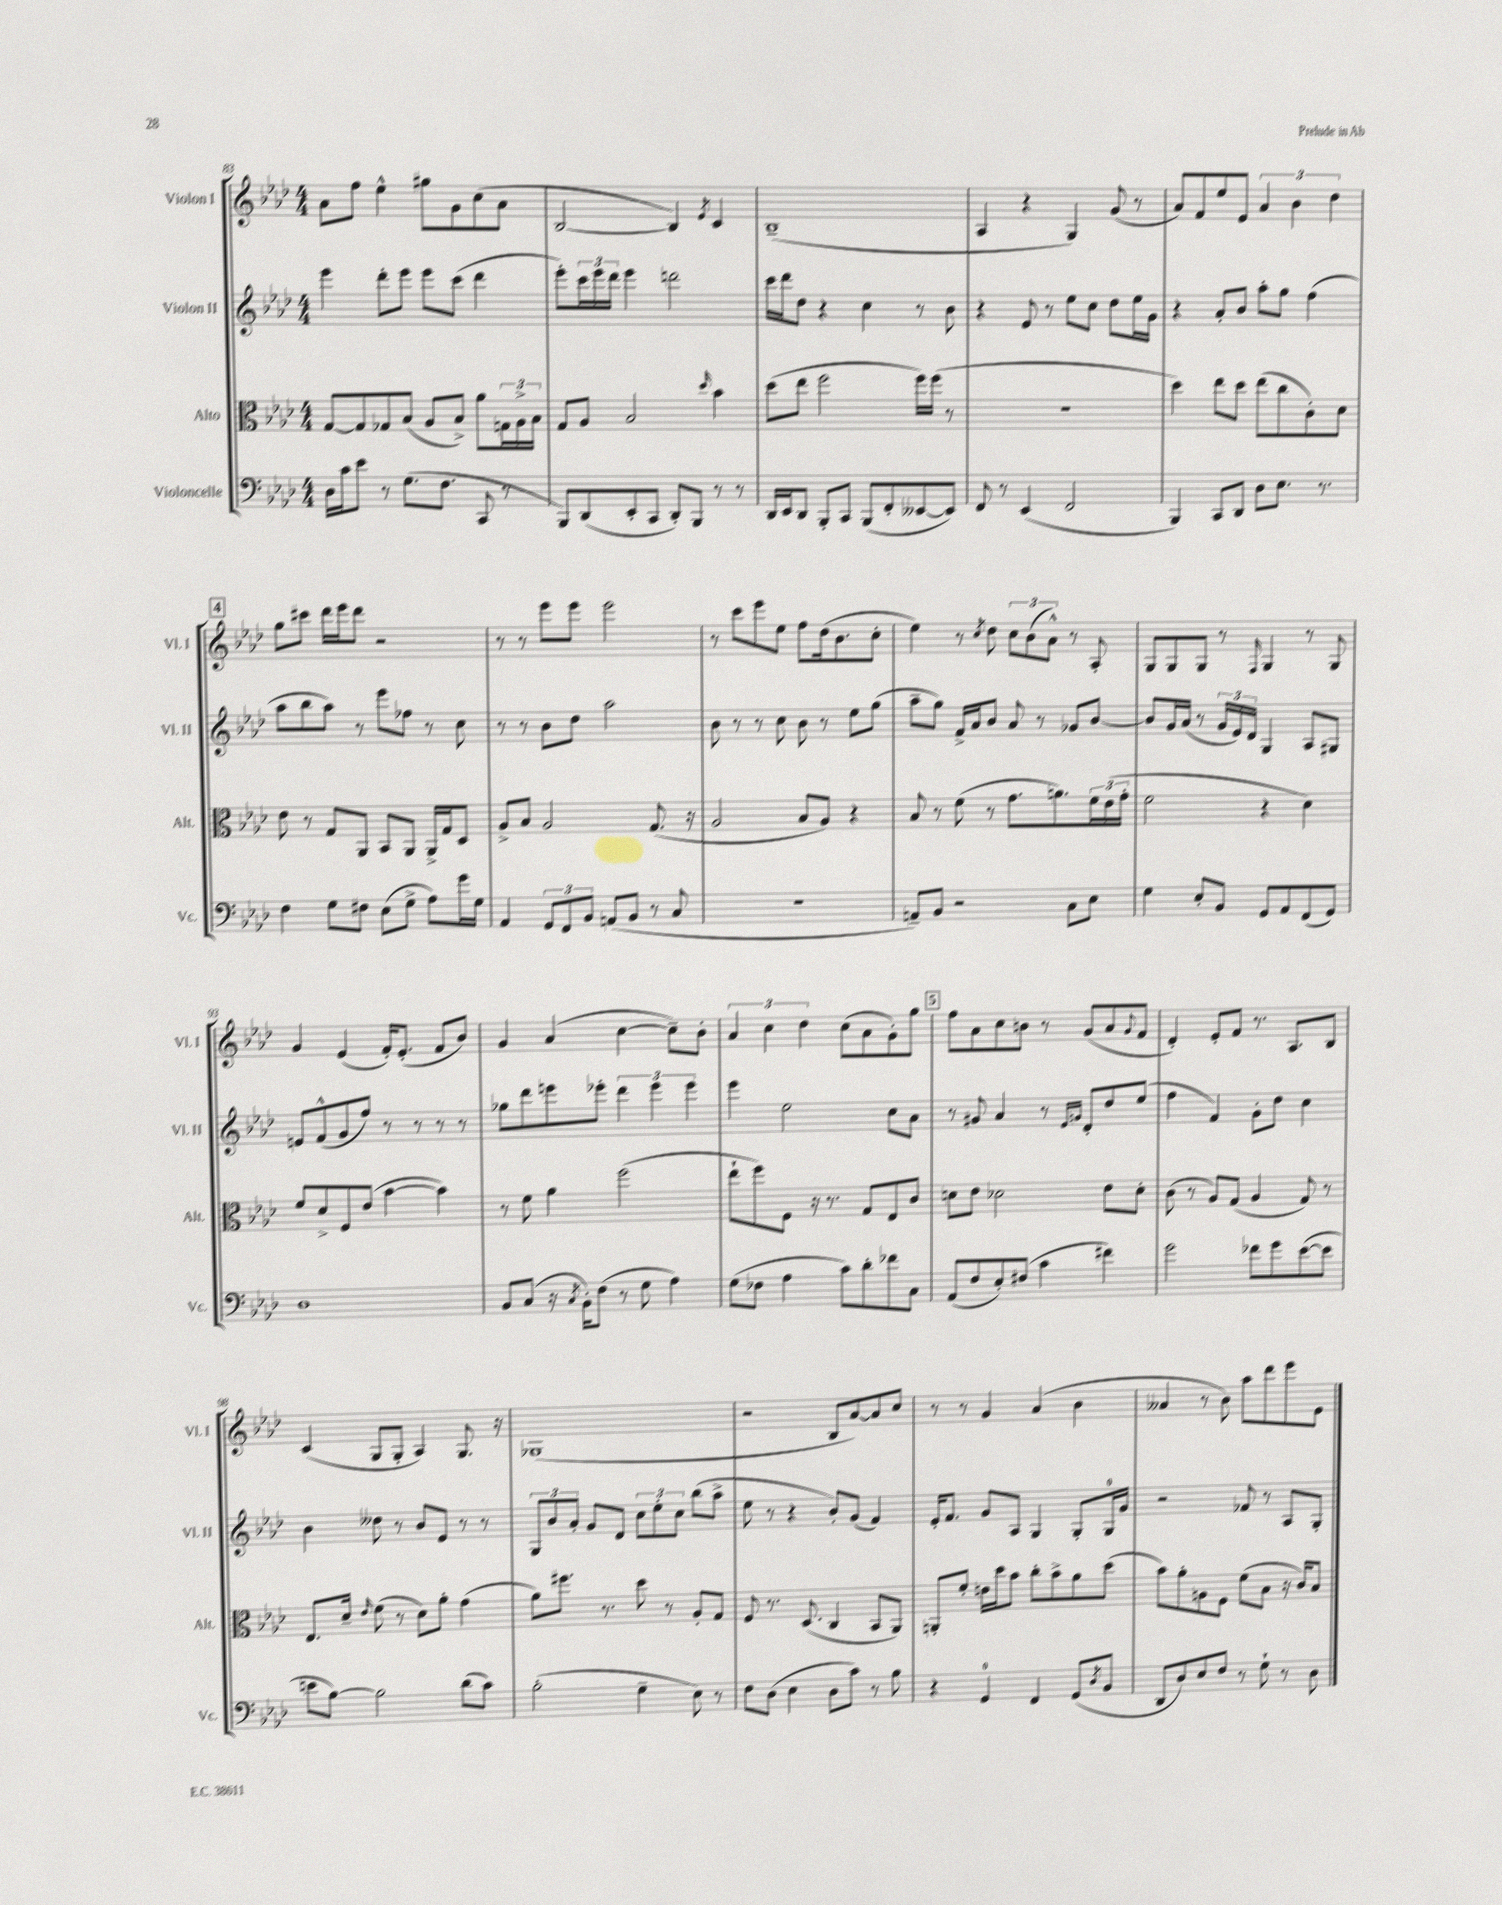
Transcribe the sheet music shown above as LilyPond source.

<<
\new StaffGroup <<
\new Staff = "s0" \with { instrumentName = "Violon I" shortInstrumentName = "Vl. I" } {
    \clef treble \key aes \major \numericTimeSignature \time 4/4
    aes'8 f''8 ees''4-^ gis''8 g'8 c''8( aes'8 |
    bes2~ bes4) \acciaccatura { ees'8 } c'4 |
    bes1--( |
    aes4 r4 g4) g'8( r8 |
    aes'8) f'8 ees''8 ees'8 \tuplet 3/2 { aes'4 bes'4 des''4 } |
    \mark \markup { \box "4" } g''8 cis'''8 des'''16 ees'''16 des'''8 r2 |
    r8 r8 ees'''8 ees'''8 ees'''2 |
    r8 c'''8 ees'''8 ees''8 f''8 des''16( bes'8. c''8-. |
    ees''4) r8 \acciaccatura { c''8 } des''8 \tuplet 3/2 { c''8 bes'8( aes'8-^) } r8 aes8-. |
    g8 g8 g8 r8 \grace { f16 } g4 r8 g8 |
    g'4 ees'4( f'16-.) ees'8.-.( f'8 bes'8) |
    g'4 aes'4( c''4~ c''8--) bes'8-. |
    \tuplet 3/2 { aes'4 c''4 des''4 } c''8( aes'8 g'8-.) g''8 |
    \mark \markup { \box "5" } f''8 aes'8 c''8 b'8 r8 g'8( aes'8 \appoggiatura { g'8 } f'8 |
    des'4-.) ees'8-. f'8 r8. aes8. bes8 |
    c'4( g8 g8-. aes4) g8. r16 |
    ges1( |
    r2 bes8 aes'8~) aes'8 c''8 |
    r8 r8 g'4 aes'4( bes'4 |
    aeses'4 r8 bes'8) aes''8 des'''8 ees'''8 ees'8 \bar "|." |
}
\new Staff = "s1" \with { instrumentName = "Violon II" shortInstrumentName = "Vl. II" } {
    \clef treble \key aes \major \numericTimeSignature \time 4/4
    ees'''4 des'''8-. ees'''8 ees'''8 c'''8( des'''4 |
    ees'''8-.) \tuplet 3/2 { c'''16 ees'''16 des'''16 } ees'''4 d'''2 |
    c'''16 des'''16 des''8 r4 c''4 r8 bes'8 |
    r4 ees'8 r8 ees''8 c''8 des''8 ees''16 g'16 |
    r4 aes'8-. bes'8 aes''8-. g''8 f''4( |
    \mark \markup { \box "4" } aes''8 bes''8 aes''8) r8 ees'''8 fes''8 r8 c''8 |
    r8 r8 bes'8 des''8 aes''2 |
    bes'8 r8 r8 c''8 bes'8 r8 ees''8 g''8( |
    aes''8-- g''8) f'16-> aes'16 bes'8 aes'8 r8 ges'8 bes'8~ |
    bes'8 g'16 aes'16( r8 \tuplet 3/2 { g'16 ees'16) des'16 } g4 aes8 gis8 |
    e'8 f'8-^( g'8 f''8) r8 r8 r8 r8 |
    ges''8 des'''8 e'''8 ees'''8-. \tuplet 3/2 { des'''4 ees'''4 ees'''4 } |
    ees'''4 ees''2 c''8 aes'8 |
    \mark \markup { \box "5" } r8 gis'8 aes'4 r8 \grace { ees'16 g'16 } des'8-. des''8 ees''8( |
    f''4 f'4) g'8-. des''8 c''4 |
    bes'4 deses''8 r8 bes'8 ees'8 r8 r8 |
    \tuplet 3/2 { g8 bes'8 aes'8-. } g'8 des'8 \tuplet 3/2 { c''8 ees''8-. c''8 } bes''8( aes''8-> |
    ees''8 r8 r4 bes'8-.) g'8( f'4) |
    ees'16-. f'8. g'8 aes8 g4 g8-. g16-0 g'16 |
    r2 fes'8 r8 aes8 g8-. \bar "|." |
}
\new Staff = "s2" \with { instrumentName = "Alto" shortInstrumentName = "Alt." } {
    \clef alto \key aes \major \numericTimeSignature \time 4/4
    g8~ g8 ges8 bes8( aes8 bes8->) aes'8 \tuplet 3/2 { g16 aes16-> bes16 } |
    g8 aes8 bes2 \grace { des''16 } bes'4 |
    des''8( ees''8 f''2 f''16) f''16( r8 |
    R1 |
    des''4) ees''8 des''8 ees''8( c''8 c'8-.) des'8 |
    \mark \markup { \box "4" } ees'8 r8 g8 aes,8 bes,8 aes,8 aes,16-> g16 des8 |
    aes8-> bes8 aes2 g8.( r16 |
    aes2 bes8 aes8) r4 |
    bes8 r8 f'8( r8 g'8. a'8.) \tuplet 3/2 { f'16 ees'16( g'16-. } |
    f'2 r4 des'4) |
    f'8 des'8-> f8 ees'8( bes'4~ bes'4) |
    r8 f'8 aes'4 f''2( |
    ees''8-! f''8) f8 r16 r8. g8 ees8 c'8 |
    \mark \markup { \box "5" } d'8 ees'8 des'2 ees'8 des'8-. |
    c'8( r8 aes8) g8( aes4 g8) r8 |
    ees8. des'16-- \grace { ees'16 } f'8( r8 des'8) aes'8-. g'4( |
    aes'8) fis''8. r8. des''8 r8 aes8-. g8 |
    f8 r8. des8.( c4 bes,8 aes,8) |
    a,8-. f'8-. e'16 des''16 bes'8 c''8-. bes'8-> aes'8 des''8( |
    bes'8) aes'8-. a8 f8 f'8( bes8 r16 c'16) bes8 \bar "|." |
}
\new Staff = "s3" \with { instrumentName = "Violoncelle" shortInstrumentName = "Vc." } {
    \clef bass \key aes \major \numericTimeSignature \time 4/4
    des16 c'16 ees'8 r8 g8.( f8. c,8 r8 |
    bes,,8) des,8( ees,8-. c,8 des,8-.) bes,,8 r8 r8 |
    des,16 ees,16 des,8 bes,,8-. c,8 bes,,8( f,8-. eeses,8~ eeses,8) |
    f,8 r8 ees,4( f,2 |
    bes,,4) c,8 des,8 des8 ees8. r8. |
    \mark \markup { \box "4" } f4 g8 fis8 ees8( g8-> aes8) g'16 g16 |
    aes,4 \tuplet 3/2 { g,8 f,8 bes,8 } a,8( bes,8 r8 c8 |
    R1 |
    a,8--) bes,8 r2 c8 ees8 |
    g4 ees8-. bes,8 g,8 aes,8 f,8( g,8) |
    des1 |
    bes,8 c8( r16 \acciaccatura { c8 } bes,16-.) f8( r8 g8 aes4) |
    g8( fes8 aes4 c'8) des'8-. fes'8 c8 |
    \mark \markup { \box "5" } aes,8( f8 ees8-.) fis8( c'4 fis'4) |
    g'2 fes'8 g'8 ees'8~( ees'8 |
    e'8 bes8~) bes2 des'8( c'8) |
    bes2-.( g4-- ees8) r8 |
    f8 des8( ees4 des8 c'8) r8 bes8 |
    r4 g,4-0 f,4 g,8( \acciaccatura { des8 } bes,8 |
    des,8 des8) ees8 f8 r8 g8-! r8 des8 \bar "|." |
}
>>
>>
\layout { \context { \Score currentBarNumber = #83 } }
